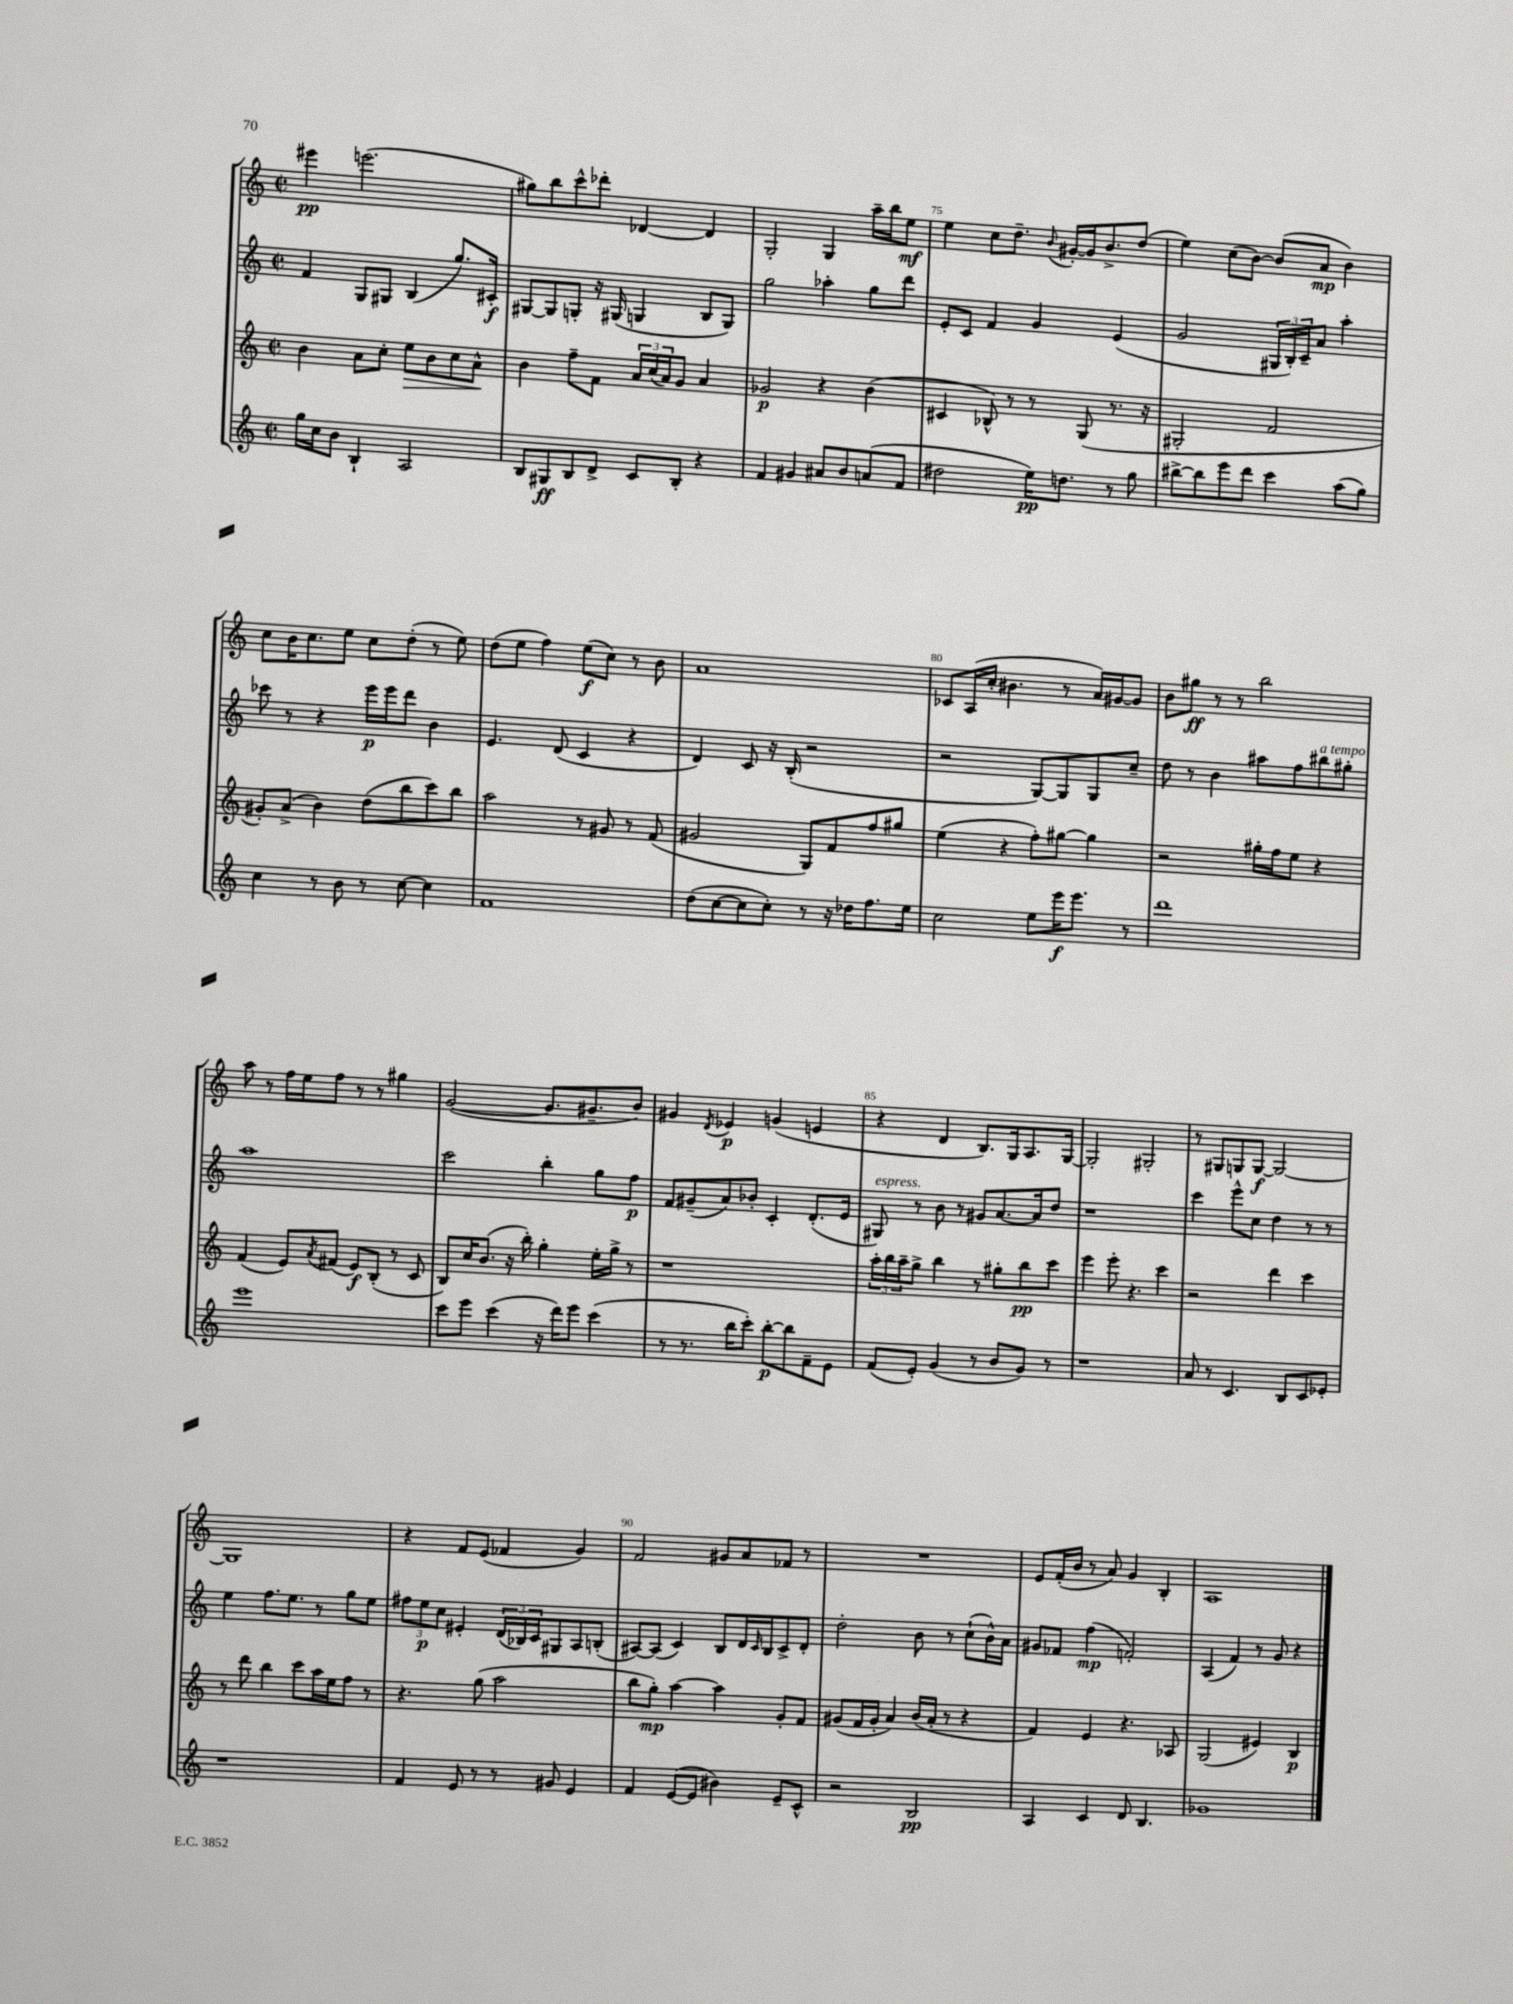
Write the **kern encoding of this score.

**kern	**dynam	**kern	**dynam	**kern	**dynam	**kern	**dynam
*part4	*part4	*part3	*part3	*part2	*part2	*part1	*part1
*staff4	*staff4	*staff3	*staff3	*staff2	*staff2	*staff1	*staff1
*clefG2	*	*clefG2	*	*clefG2	*	*clefG2	*
*k[]	*	*k[]	*	*k[]	*	*k[]	*
*M2/2	*	*M2/2	*	*M2/2	*	*M2/2	*
*met(c|)	*	*met(c|)	*	*met(c|)	*	*met(c|)	*
=72	=72	=72	=72	=72	=72	=72	=72
16gg\LL	.	4b\	.	4f/	.	4eee#X\	pp
16cc\J	.	.	.	.	.	.	.
8b\J	.	.	.	.	.	.	.
4B`/	.	8a\L	.	8G/L	.	(2.eeen\	.
.	.	8cc'\J	.	8G#X/J	.	.	.
!	!	!	!LO:HP:b	!	!	!	!
2A/	.	8ee\L	>	(4B/	.	.	.
.	.	8b\	.	.	.	.	.
.	.	8cc\	.	8.gg/L)	.	.	.
.	.	8a^^\J	.	.	.	.	.
.	.	.	.	16c#X'/Jk	f	.	.
.	.	.	]	.	.	.	.
=73	=73	=73	=73	=73	=73	=73	=73
8B/L	.	4b\	.	[8G#X/L	.	8gg#X\L)	.
8G#X/	ff	.	.	8G#/]	.	8bb\	.
8B/	.	8ff~\L	.	8Gn'/J	.	8ccc^^\	.
8d^/J	.	8f\J	.	16r	.	8ddd-X'\J	.
.	.	.	.	(16G#X/	.	.	.
8c/L	.	24a/LL	.	4Gn/	.	[4d-X/	.
.	.	(24cc/	.	.	.	.	.
.	.	24a/J)	.	.	.	.	.
8B'/J	.	8g/J	.	.	.	.	.
4r	.	4a/	.	8B/L	.	4d-/]	.
.	.	.	.	8G/J)	.	.	.
=74	=74	=74	=74	=74	=74	=74	=74
4f/	.	2g-X/	p	2gg\	.	2G'/	.
4g#X/	.	.	.	.	.	.	.
8a#X/L	.	4r	.	4aa-X'\	.	4G/	.
8b/	.	.	.	.	.	.	.
(8an/	.	(4b\	.	8gg\L	.	16aa~\LL	.
.	.	.	.	.	.	16bb\J	.
8f/J	.	.	.	8ddd\J	.	8ee\J	mf
=75	=75	=75	=75	=75	=75	=75	=75
2dd#X\	.	4c#X/	.	8e'/L	.	4ee\	.
.	.	.	.	8c/J	.	.	.
.	.	8B-X^^/)	.	4f/	.	8cc\L	.
.	.	8r	.	.	.	8.dd~\J	.
16ee\KL)	pp	8r	.	4g/	.	.	.
.	.	.	.	.	.	8qqb/	.
8.ddn\J	.	.	.	.	.	[16g#X'/LL	.
.	.	(8G/	.	.	.	16g#/J]	.
.	.	.	.	.	.	8.b^/	.
8r	.	8.r	.	(4e/	.	.	.
8gg\	.	.	.	.	.	(8dd/J	.
.	.	16r	.	.	.	.	.
=76	=76	=76	=76	=76	=76	=76	=76
[8bb#X^\L	.	2G#X'/	.	2g/	.	4ee\)	.
8bb#\]	.	.	.	.	.	.	.
8eee\	.	.	.	.	.	(8cc\L	.
8ddd\J	.	.	.	.	.	[8b\J)	.
4ccc\	.	2f/	.	24G#X/LL	.	(8b/L]	.
.	.	.	.	24B'/)	.	.	.
.	.	.	.	24c~/J	.	.	.
.	.	.	.	8a/J	.	8a/J	mp
(8aa\L	.	.	.	4aa'\	.	4b\)	.
8gg\J)	.	.	.	.	.	.	.
!!LO:LB:g=z
=77	=77	=77	=77	=77	=77	=77	=77
4cc\	.	8g#X'/L)	.	8ccc-X\	.	8cc\L	.
.	.	(8a^/J	.	8r	.	16b\K	.
.	.	.	.	.	.	8.cc\	.
8r	.	4b\)	.	4r	.	.	.
8b\	.	.	.	.	.	8ee\J	.
8r	.	(8dd\L	.	16eee\LL	p	8cc\L	.
.	.	.	.	16eee\J	.	.	.
[8cc\	.	8bb\	.	8ddd\J	.	(8dd'\J	.
4cc\]	.	8ccc\)	.	4b\	.	8r	.
.	.	8bb\J	.	.	.	8ee\)	.
=78	=78	=78	=78	=78	=78	=78	=78
1f	.	2aa\	.	4.e/	.	(8dd\L	.
.	.	.	.	.	.	8ee\J	.
.	.	.	.	.	.	4ff\)	.
.	.	.	.	(8d/	.	.	.
.	.	8r	.	4c/	.	(8ee\L	f
.	.	8g#X/	.	.	.	8cc\J)	.
.	.	8r	.	4r	.	8r	.
.	.	(8f/	.	.	.	8b\	.
=79	=79	=79	=79	=79	=79	=79	=79
(8dd\L	.	2g#X/	.	4d/)	.	1a	.
[8cc\	.	.	.	.	.	.	.
8cc\]	.	.	.	8c/	.	.	.
8cc'\J)	.	.	.	16r	.	.	.
.	.	.	.	(16B'/	.	.	.
8r	.	8G/L)	.	2r	.	.	.
16r	.	8f/	.	.	.	.	.
16dd-X\KL	.	.	.	.	.	.	.
8.ff\	.	8ff/	.	.	.	.	.
.	.	8gg#X/J	.	.	.	.	.
16ee\Jk	.	.	.	.	.	.	.
=80	=80	=80	=80	=80	=80	=80	=80
2cc\	.	(4ee\	.	2r	.	8c-X/L	.
.	.	.	.	.	.	(16A/L	.
.	.	.	.	.	.	16cc'/JJ	.
.	.	4r	.	.	.	4.b#X\	.
8ee\L	.	8ff'\L)	.	[8G/L)	.	.	.
16eee\K	f	[8gg#X\J	.	8G/]	.	8r	.
8.eee\J	.	.	.	.	.	.	.
.	.	4gg#\]	.	8G/	.	16a/LL)	.
.	.	.	.	.	.	[16g#X/J	.
8r	.	.	.	8cc~/J	.	8g#/J]	.
=81	=81	=81	=81	=81	=81	=81	=81
1ddd	.	2r	.	8dd\	.	8b\L	.
.	.	.	.	8r	.	8gg#X\J	ff
.	.	.	.	4b\	.	8r	.
.	.	.	.	.	.	8r	.
.	.	16gg#X'\LL	.	8aa#X\L	.	2bb\	.
.	.	16ff\J	.	.	.	.	.
.	.	8ee\J	.	8ff\	.	.	.
!	!	!	!	!LO:TX:a:i:t=a tempo	!	!	!
.	.	4r	.	8bb#X\	.	.	.
.	.	.	.	8gg#X'\J	.	.	.
!!LO:LB:g=z
=82	=82	=82	=82	=82	=82	=82	=82
1eee	.	(4f/	.	1aa	.	8aa\	.
.	.	.	.	.	.	8r	.
.	.	8e/L)	.	.	.	16ff\LL	.
.	.	.	.	.	.	16ee\J	.
.	.	8qa/	.	.	.	.	.
.	.	(8f#X/J	.	.	.	8ff\J	.
.	.	8e/L)	f	.	.	8r	.
.	.	(8B'/J	.	.	.	8r	.
.	.	8r	.	.	.	4gg#X\	.
.	.	8c/	.	.	.	.	.
=83	=83	=83	=83	=83	=83	=83	=83
8ccc\L	.	8B/L)	.	2ccc\	.	([2g/	.
8eee\J	.	16cc/K	.	.	.	.	.
.	.	(8.b/J	.	.	.	.	.
(4ccc\	.	.	.	.	.	.	.
.	.	16r	.	.	.	.	.
.	.	16bb'\)	.	.	.	.	.
16r	.	4gg'\	.	4bb'\	.	8.g/L]	.
16ddd\KL)	.	.	.	.	.	.	.
8eee\J	.	.	.	.	.	.	.
.	.	.	.	.	.	8.g#X~/	.
(4ccc\	.	16ee'\LL	.	8gg\L	.	.	.
.	.	16gg^\JJ	.	.	.	.	.
.	.	8r	.	8ff\J	p	8b/J)	.
=84	=84	=84	=84	=84	=84	=84	=84
8r	.	1r	.	8f/L	.	4g#X/	.
8.r	.	.	.	(8g#X~/	.	.	.
.	.	.	.	.	.	8qd/	.
.	.	.	.	8a/)	.	4e-X/	p
16bb\KL	.	.	.	.	.	.	.
8ccc'\J)	.	.	.	8b-X'/J	.	.	.
[8bb'\L	p	.	.	4c'/	.	(4gn/	.
8bb\]	.	.	.	.	.	.	.
8f~\	.	.	.	(8.d'/L	.	4en/	.
8e\J	.	.	.	.	.	.	.
.	.	.	.	16e/Jk	.	.	.
=85	=85	=85	=85	=85	=85	=85	=85
!	!	!	!	!LO:TX:a:i:t=espress.	!	!	!
(8f/L	.	24aa'\LL	.	8G#X/)	.	4r	.
.	.	24bb\	.	.	.	.	.
.	.	24aa~\J	.	.	.	.	.
8e'/J)	.	8gg^\J	.	8r	.	.	.
(4g/	.	4bb\	.	8b\	.	4d/	.
.	.	.	.	8r	.	.	.
8r	.	8r	.	8g#X/L	.	8.B/L)	.
8b/L	.	8gg#X'\L	.	[8.a/	.	.	.
.	.	.	.	.	.	16G/k	.
8g/J)	.	8bb\	pp	.	.	8.A/	.
.	.	.	.	16a/k]	.	.	.
8r	.	8ccc\J	.	8dd/J	.	.	.
.	.	.	.	.	.	[16G/Jk	.
=86	=86	=86	=86	=86	=86	=86	=86
1r	.	4eee\	.	1r	.	2G'/]	.
.	.	8eee'\	.	.	.	.	.
.	.	4.r	.	.	.	.	.
.	.	.	.	.	.	2G#X'/	.
.	.	4ccc\	.	.	.	.	.
=87	=87	=87	=87	=87	=87	=87	=87
8a/	.	2r	.	4ccc\	.	8r	.
8r	.	.	.	.	.	8G#X/L	.
4.c/	.	.	.	8eee^^\L	.	8Gn/	.
.	.	.	.	8cc\J	.	[8G/J	f
.	.	4ddd\	.	4dd\	.	2G/_	.
8B/L	.	.	.	.	.	.	.
8c/	.	4ccc\	.	8r	.	.	.
8e-X'/J	.	.	.	8r	.	.	.
!!LO:LB:g=z
=88	=88	=88	=88	=88	=88	=88	=88
1r	.	8r	.	4ee\	.	1G]	.
.	.	8ddd\	.	.	.	.	.
.	.	4bb\	.	8.ff\L	.	.	.
.	.	.	.	8.ee\J	.	.	.
.	.	8ccc\L	.	.	.	.	.
.	.	16aa\L	.	8r	.	.	.
.	.	16ee\J	.	.	.	.	.
.	.	8ff\J	.	8gg\L	.	.	.
.	.	8r	.	8ee\J	.	.	.
=89	=89	=89	=89	=89	=89	=89	=89
4f/	.	4.r	.	12ff#X\L	.	4r	.
.	.	.	.	12ee\	p	.	.
.	.	.	.	12cc\J	.	.	.
8e/	.	.	.	4e#X'/	.	8f/L	.
8r	.	(8gg\	.	.	.	(8e/J	.
8r	.	2aa\	.	(24d/LL	.	4f-X/	.
.	.	.	.	24B-X/)	.	.	.
.	.	.	.	24c/J	.	.	.
8g#X/	.	.	.	8G#X/	.	.	.
4e/	.	.	.	8A/	.	4g/)	.
.	.	.	.	(8Bn'/J	.	.	.
=90	=90	=90	=90	=90	=90	=90	=90
4f/	.	8bb\L	.	[8A#X/L)	.	2f/	.
.	.	8gg'\J)	mp	(8A#/J]	.	.	.
([8e/L	.	[4aa\	.	4c/)	.	.	.
8e/J]	.	.	.	.	.	.	.
4b#X\)	.	4aa\]	.	8B/L	.	8g#X/L	.
.	.	.	.	16d/L	.	8a/	.
.	.	.	.	16qqc/	.	.	.
.	.	.	.	16B/J	.	.	.
8e~/L	.	8g'/L	.	8c^/	.	8f-X/J	.
8c^^/J	.	8f/J	.	8d'/J	.	8r	.
=91	=91	=91	=91	=91	=91	=91	=91
2r	.	(8g#X/L	.	2dd'\	.	1r	.
.	.	16f/L	.	.	.	.	.
.	.	16g#'/JJ	.	.	.	.	.
.	.	4a/)	.	.	.	.	.
2B/	pp	(16b/LL	.	8b\	.	.	.
.	.	16a'/JJ	.	.	.	.	.
.	.	8r	.	8r	.	.	.
.	.	4r	.	(8cc`\L	.	.	.
.	.	.	.	16b^^\L)	.	.	.
.	.	.	.	16a\JJ	.	.	.
=92	=92	=92	=92	=92	=92	=92	=92
4A/	.	4f/)	.	8g#X/L	.	8e/L	.
.	.	.	.	8f-X/J	.	(16f'/L	.
.	.	.	.	.	.	16b/JJ	.
4c/	.	4e/	.	(4ff\	mp	8r	.
.	.	.	.	.	.	8a/)	.
8d/	.	4.r	.	2fn'/)	.	4g/	.
4.B/	.	.	.	.	.	.	.
.	.	.	.	.	.	4B'/	.
.	.	8A-X/	.	.	.	.	.
=93	=93	=93	=93	=93	=93	=93	=93
1g-X	.	(2G/	.	(4A/	.	1A	.
.	.	.	.	4f/)	.	.	.
.	.	4e#X/)	.	8r	.	.	.
.	.	.	.	8g/	.	.	.
.	.	4B/	p	4r	.	.	.
==	==	==	==	==	==	==	==
*-	*-	*-	*-	*-	*-	*-	*-
